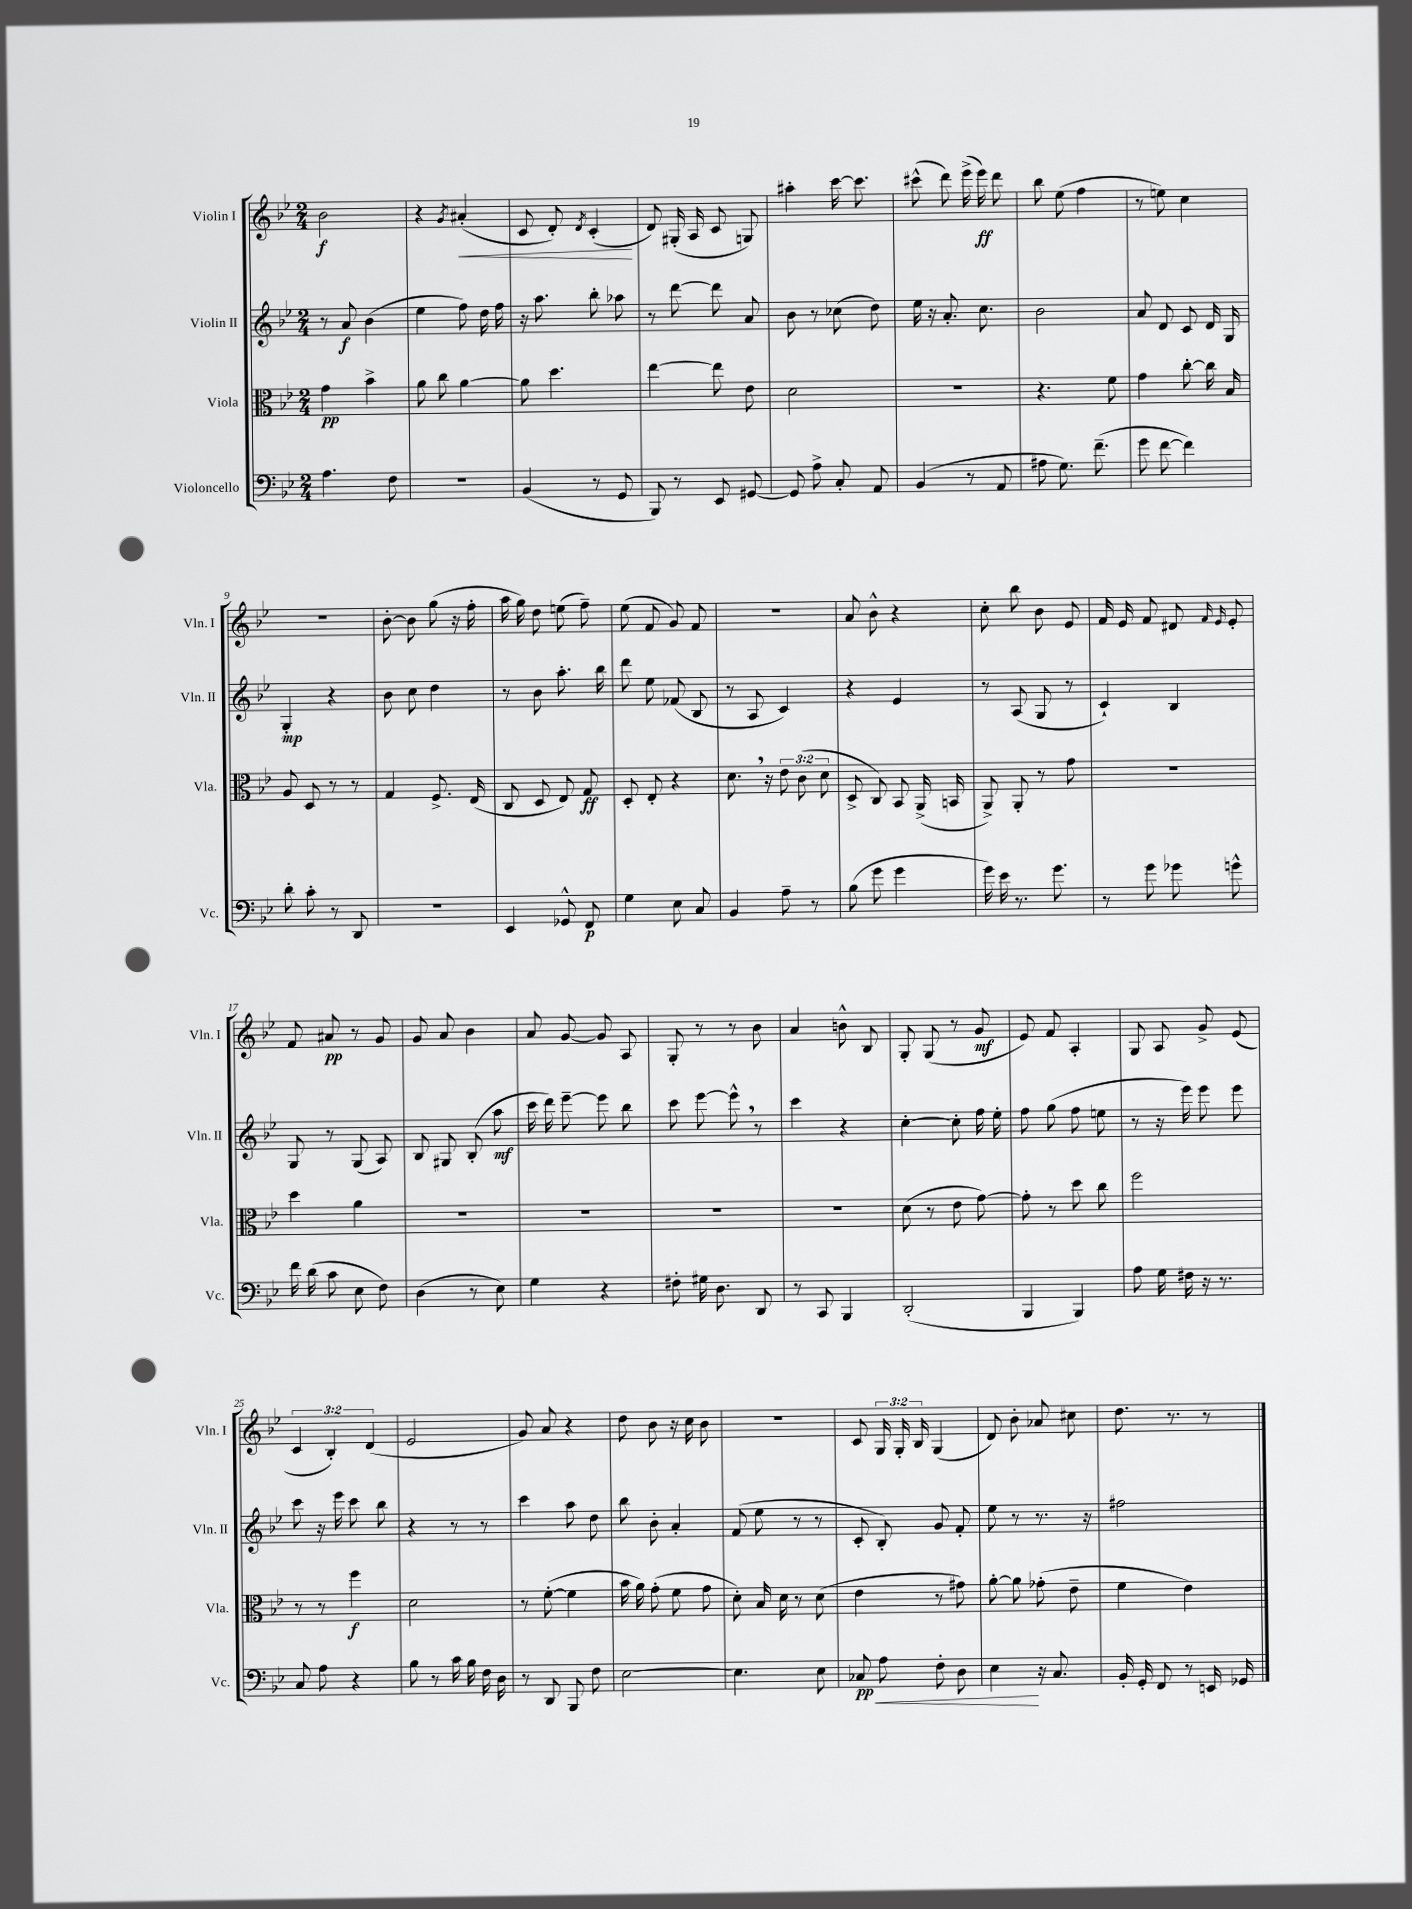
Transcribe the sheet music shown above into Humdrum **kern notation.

**kern	**kern	**kern	**kern
*staff4	*staff3	*staff2	*staff1
*clefF4	*clefC3	*clefG2	*clefG2
*k[b-e-]	*k[b-e-]	*k[b-e-]	*k[b-e-]
*M2/4	*M2/4	*M2/4	*M2/4
4.A\	4g\	8r	2b-\
.	.	8a/	.
.	4b-^\	(4b-\	.
8F\	.	.	.
=	=	=	=
2r	8a\	4ee-\	4r
.	8cc\	.	.
.	.	.	8qg/
.	[4a\	8ff\)	(4a#'/
.	.	16dd\	.
.	.	16ff\	.
=	=	=	=
(4BB-/	8a\]	16r	8c/
.	.	8.aa\	.
.	4.dd\	.	8d'/)
.	.	.	8qd/
8r	.	8bb-'\	(4c'/
8GG/	.	8aa-\	.
=	=	=	=
8BBB-/)	[4ee-\	8r	8d/)
8r	.	[8ddd\	(16G#'/
.	.	.	16A/
8EE-/	8ee-\]	8ddd\]	8c/
[8GG#/	8e-\	8a/	8G/)
=	=	=	=
8GG#/]	2d\	8b-\	4aa#'\
8A^\	.	8r	.
8C'/	.	(8cc-\	[16ccc\
.	.	.	8.ccc\]
8AA/	.	8dd\)	.
=	=	=	=
(4BB-/	2r	16ee-\	(8ccc#^^\
.	.	16r	.
.	.	8.a'/	8ddd\)
8r	.	.	(16eee-^\
.	.	8.cc\	16eee-\)
8AA/	.	.	8ddd\
=	=	=	=
8A#\	4.r	2b-\	8bb-\
8.G\)	.	.	(8ee-\
.	.	.	4ff\
(8.f~\	.	.	.
.	8f\	.	.
=	=	=	=
8g\	4g\	8a/	8r
[8f\	.	8d/	8ee\)
4f\])	[8cc'\	8c/	4cc\
.	16cc\]	16d/	.
.	16B-/	16G/	.
=	=	=	=
8d'\	8A/	4G'/	2r
8c'\	8D/	.	.
8r	8r	4r	.
8DD/	8r	.	.
=	=	=	=
2r	4G/	8b-\	[8b-'\
.	.	8cc\	8b-\]
.	8.F^/	4dd\	(8gg\
.	.	.	16r
.	(16E-/	.	16ff'\
=	=	=	=
4EE-/	8C/	8r	16aa\
.	.	.	16gg\)
.	8D/	8b-\	8dd\
8GG-^^/	8E-/)	8.aa'\	(8ee\
8FF/	8G/	.	8ff~\)
.	.	16bb-\	.
=	=	=	=
4G\	8D'/	8ddd\	(8ee-\
.	8E-'/	8ee-\	8f/
8E-\	4r	(8f-/	8g/)
8C/	.	8B-/	8f/
=	=	=	=
4BB-/	8.d\	8r	2r
.	.	8A/	.
.	16r	.	.
8A~\	12e-\	4c/)	.
.	(12c\	.	.
8r	.	.	.
.	12d\	.	.
=	=	=	=
(8B-\	8D^/	4r	8a/
8g\	8C/)	.	8b-^^\
4g\	8BB-/	4e-/	4r
.	(16AA^/	.	.
.	16BB/	.	.
=	=	=	=
16g\)	8AA^/)	8r	8cc'\
16e-\	.	.	.
8.r	8AA'/	(8A/	8bb-\
.	8r	8G/	8b-\
8.g\	.	.	.
.	8g\	8r	8e-/
=	=	=	=
8r	2r	4c`/)	16f/
.	.	.	16e-/
8g\	.	.	8f/
8g-\	.	4B-/	8d#/
.	.	.	16qqf/
.	.	.	16qqe-/
8g^^\	.	.	8e-'/
=	=	=	=
16f\	4dd\	8G/	8f/
(16d\	.	.	.
8c\	.	8r	8a#/
8E-\	4a\	(8G/	8r
8F\)	.	8A/)	8g/
=	=	=	=
(4D\	2r	8B-/	8g/
.	.	8G#/	8a/
8r	.	(8B-'/	4b-\
8E-\)	.	8aa\	.
=	=	=	=
4G\	2r	16ccc\	8a/
.	.	16ddd\)	.
.	.	[8eee-~\	[8g/
4r	.	8eee-\]	8g/]
.	.	8bb-\	8A/
=	=	=	=
8F#'\	2r	8ccc\	8G'/
16G#\	.	[8eee-\	8r
8.D\	.	.	.
.	.	8eee-^^\]	8r
8DD/	.	8r	8b-\
=	=	=	=
8r	2r	4ccc\	4a/
8CC/	.	.	.
4BBB-/	.	4r	8b^^\
.	.	.	8B-/
=	=	=	=
(2DD'/	(8d\	[4cc'\	8G'/
.	8r	.	(8G/
.	8e-\	8cc'\]	8r
.	[8g\)	16ff\	8g/
.	.	16ee-'\	.
=	=	=	=
4BBB-/	8g'\]	8ff\	8e-/)
.	8r	(8gg\	8f/
4BBB-/)	8dd\	8ff\	4A'/
.	8cc\	8ee\	.
=	=	=	=
8A\	2ff\	8r	8G/
16G\	.	16r	8A/
16F#\	.	16eee-\)	.
16r	.	8eee-\	8g^/
8.r	.	.	.
.	.	8eee-\	(8e-/
=	=	=	=
8C/	8r	8ccc\	6c/
8A\	8r	16r	.
.	.	.	6B-'/)
.	.	16eee-\	.
4r	4ff\	8ccc\	.
.	.	.	(6d/
.	.	8bb-\	.
=	=	=	=
8B-\	2d\	4r	2e-/
8r	.	.	.
16c\	.	8r	.
16B-\	.	.	.
16F\	.	8r	.
16D\	.	.	.
=	=	=	=
8r	8r	4ccc\	8g/)
8DD/	([8f'\	.	8a/
8BBB-/	4f\]	8aa\	4r
8F\	.	8dd\	.
=	=	=	=
[2E-\	16b-\	8bb-\	8dd\
.	16a\)	.	.
.	(8g'\	8b-'\	8b-\
.	8f\	4a'/	16r
.	.	.	16cc\
.	8g\	.	8b-\
=	=	=	=
4.E-\]	8d'\)	(8f/	2r
.	16B-/	8ee-\	.
.	16d\	.	.
.	8r	8r	.
8E-\	(8d\	8r	.
=	=	=	=
8C-/	4e-\	8c'/	8c/
8A\	.	8B-'/)	24G/
.	.	.	24G'/
.	.	.	24B-/
8F'\	8r	8g/	(4G/
8D\	8g#\)	8f'/	.
=	=	=	=
4E-\	[8a'\	8ee-\	8d/)
.	8a\]	8r	8b-'\
16r	(8g-'\	8.r	8a-/
8.C/	.	.	.
.	8e-~\	.	8cc#\
.	.	16r	.
=	=	=	=
16BB-'/	4f\	2ff#\	8.dd\
16GG'/	.	.	.
8FF/	.	.	.
.	.	.	8.r
8r	4e-\)	.	.
16EE/	.	.	8r
16GG-/	.	.	.
==	==	==	==
*-	*-	*-	*-
